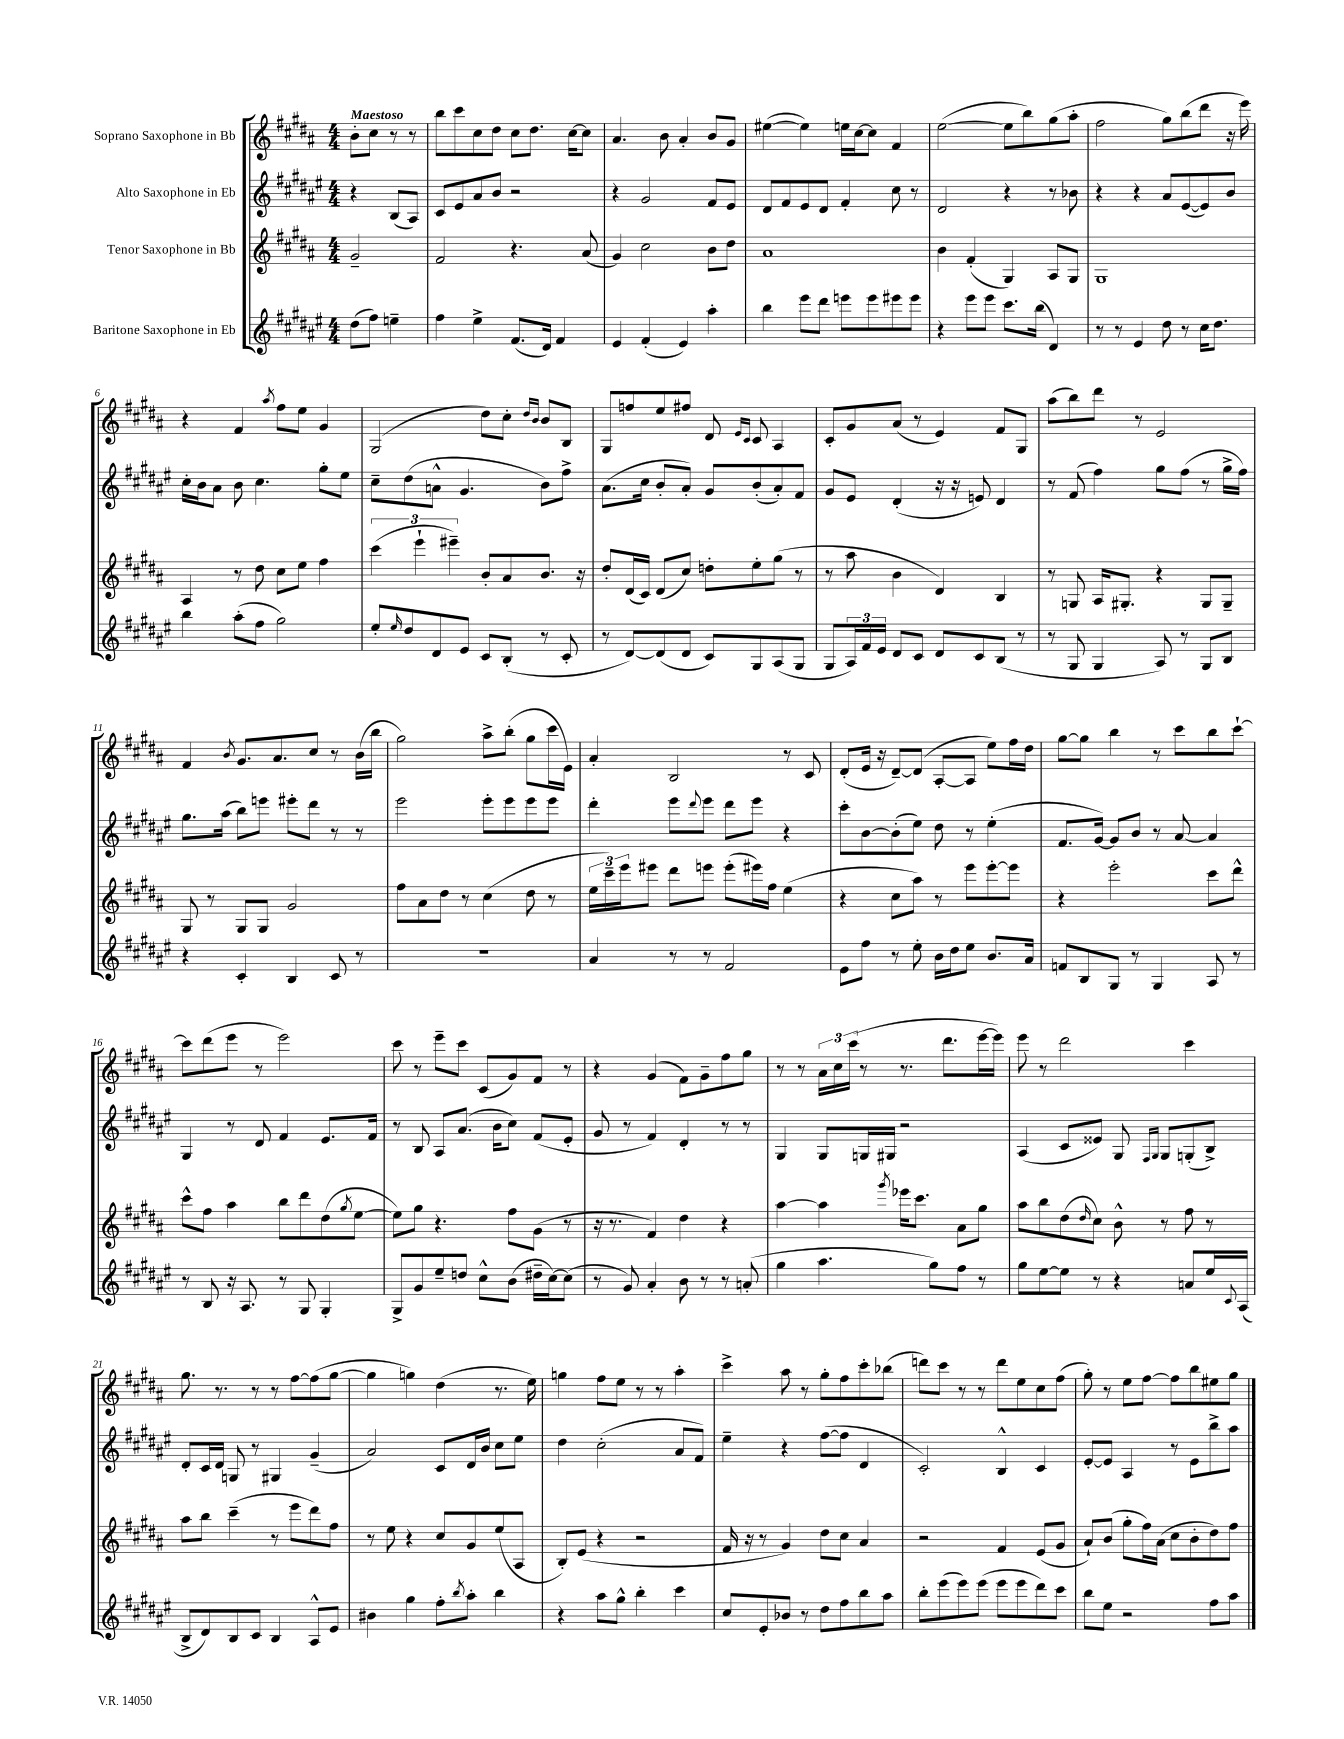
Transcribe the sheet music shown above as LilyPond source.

<<
\new StaffGroup <<
\new Staff = "s0" \with { instrumentName = "Soprano Saxophone in Bb" } {
    \clef treble \key b \major \numericTimeSignature \time 4/4 \partial 2 \tempo "Maestoso"
    b'8-. cis''8 r8 r8 |
    b''8 cis'''8 cis''8 dis''8 cis''8 dis''8. cis''16~ cis''8 |
    ais'4. b'8 ais'4-. b'8 gis'8 |
    eis''4~( eis''4) e''16 cis''16~ cis''8 fis'4 |
    e''2~( e''8 b''8) gis''8( ais''8-. |
    fis''2 gis''8) b''8( dis'''8 r16 e'''16) |
    r4 fis'4 \acciaccatura { ais''8 } fis''8 e''8 gis'4 |
    gis2( dis''8) cis''8-. \grace { dis''16 b'16 } b'8 b8 |
    gis8 f''8 e''8 fis''8 dis'8 \grace { e'16 cis'16 } cis'8 ais4 |
    cis'8-. gis'8 ais'8( r8 e'4) fis'8 gis8 |
    ais''8( b''8) dis'''8 r8 e'2 |
    fis'4 \acciaccatura { b'8 } gis'8. ais'8. cis''8 r8 b'16( b''16 |
    gis''2) ais''8-> b''8-.( gis''8 cis'''16 e'16) |
    ais'4-. b2 r8 cis'8 |
    dis'8-.( e'16 r16 dis'8~--) dis'8( ais8~-. ais8 e''8) fis''16 dis''16 |
    gis''8~ gis''8 b''4 r8 cis'''8 b''8 cis'''8~-! |
    cis'''8 dis'''8( e'''8 r8 e'''2) |
    cis'''8 r8 e'''8-- cis'''8 cis'8( gis'8) fis'8 r8 |
    r4 gis'4( fis'8) gis'8-- fis''8 gis''8 |
    r8 r8 \tuplet 3/2 { ais'16 cis''16 cis'''16( } r8 r8. dis'''8. e'''16~ e'''16) |
    e'''8 r8 dis'''2 cis'''4 |
    gis''8. r8. r8 r8 fis''8~ fis''8( gis''8~ |
    gis''4 g''4) dis''4( r8. e''16) |
    g''4 fis''8 e''8 r8 r8 ais''4-. |
    cis'''4-> ais''8 r8 gis''8-. fis''8 cis'''8-. bes''8( |
    d'''8) cis'''8 r8 r8 d'''8 e''8 cis''8 fis''8( |
    gis''8-.) r8 e''8 fis''8~ fis''8 b''8 eis''8 gis''8 \bar "|." |
}
\new Staff = "s1" \with { instrumentName = "Alto Saxophone in Eb" } {
    \clef treble \key fis \major \numericTimeSignature \time 4/4 \partial 2
    r4 b8( ais8) |
    cis'8 eis'8 ais'8 b'8 r2 |
    r4 gis'2 fis'8 eis'8 |
    dis'8 fis'8 eis'8 dis'8 fis'4-. cis''8 r8 |
    dis'2 r4 r8 bes'8 |
    r4 r4 ais'8 eis'8~( eis'8) b'8 |
    cis''16-. b'16 ais'8 b'8 cis''4. gis''8-. eis''8 |
    cis''8-- dis''8( a'8-^ gis'4. b'8) fis''8-> |
    ais'8.( cis''16 b'8-. ais'8-.) gis'8 b'8-.( ais'8-.) fis'8 |
    gis'8 eis'8 dis'4-.( r16 r16 e'8) dis'4 |
    r8 fis'8( fis''4) gis''8 fis''8( r8 gis''16-> fis''16) |
    gis''8. ais''16( b''8) e'''8 eis'''8-. dis'''8 r8 r8 |
    eis'''2 eis'''8-. eis'''8 eis'''8 eis'''8 |
    dis'''4-. eis'''8 \appoggiatura { dis'''8 } eis'''8 dis'''8 eis'''8 r4 |
    cis'''8-. b'8~ b'8-.( eis''8) dis''8 r8 eis''4-.( |
    fis'8. gis'16~) gis'8 b'8 r8 ais'8~ ais'4 |
    gis4 r8 dis'8 fis'4 eis'8. fis'16 |
    r8 b8 ais8 ais'8.( b'16 cis''8) fis'8( eis'8-. |
    gis'8 r8 fis'4) dis'4-. r8 r8 |
    gis4 gis8 g16 gis16 r2 |
    ais4( cis'8 eisis'8) gis8 \grace { fis16 gis16 } gis8 g8-.( b8->) |
    dis'8-. cis'16 dis'16 g8 r8 gis4 gis'4--( |
    ais'2) cis'8 dis'16 b'16 cis''8 eis''8 |
    dis''4 cis''2-.( ais'8 fis'8) |
    eis''4-- r4 fis''8~( fis''8 dis'4 |
    cis'2-.) b4-^ cis'4 |
    eis'8~-. eis'8 ais4 r8 eis'8 b''8-> ais''8 \bar "|." |
}
\new Staff = "s2" \with { instrumentName = "Tenor Saxophone in Bb" } {
    \clef treble \key b \major \numericTimeSignature \time 4/4 \partial 2
    gis'2-- |
    fis'2 r4. ais'8( |
    gis'4) cis''2 b'8 dis''8 |
    ais'1 |
    b'4 fis'4-.( gis4) ais8 gis8 |
    gis1 |
    ais4 r8 dis''8 cis''8 e''8 fis''4 |
    \tuplet 3/2 { cis'''4( e'''4-! eis'''4--) } b'8-. ais'8 b'8. r16 |
    dis''8-. dis'16( cis'16) dis'8( cis''8) d''8-. e''8-. gis''8( r8 |
    r8 ais''8 b'4 dis'4) b4 |
    r8 g8 ais16 gis8.-. r4 gis8 gis8-- |
    gis8 r8 gis8 gis8 gis'2 |
    fis''8 ais'8 dis''8 r8 cis''4( dis''8 r8 |
    \tuplet 3/2 { e''16 cis'''16--) e'''16 } eis'''8 dis'''8 e'''8 e'''8-.( eis'''16) fis''16 e''4( |
    r4 cis''8 ais''8) r8 e'''8 e'''8~-. e'''8 |
    r4 e'''2-. cis'''8 dis'''8-^ |
    cis'''8-^ fis''8 ais''4 b''8 dis'''8 dis''8( \acciaccatura { gis''8 } e''8~ |
    e''8) gis''8 r4. fis''8 gis'8( r8 |
    r16 r8. fis'4) dis''4 r4 |
    ais''4~ ais''4 \acciaccatura { gis'''8 } ees'''16 cis'''8. ais'8 gis''8 |
    ais''8 b''8 dis''8( \grace { dis''16 } cis''8) b'8-^ r8 fis''8 r8 |
    ais''8 b''8 cis'''4--( r8 e'''8 dis'''8) fis''8 |
    r8 e''8 r4 cis''8 gis'8 e''8( ais8 |
    b8-.) e'8( r4 r2 |
    fis'16 r16 r8 gis'4) dis''8 cis''8 ais'4 |
    r2 fis'4 e'8( gis'8 |
    ais'8-!) b'8( gis''8-. fis''16) ais'16( cis''8 b'8-. dis''8) fis''8 \bar "|." |
}
\new Staff = "s3" \with { instrumentName = "Baritone Saxophone in Eb" } {
    \clef treble \key fis \major \numericTimeSignature \time 4/4 \partial 2
    dis''8( fis''8) e''4-- |
    fis''4 eis''4-> fis'8.( dis'16) fis'4 |
    eis'4 fis'4-.( eis'4) ais''4-. |
    b''4 eis'''8 dis'''8 e'''8 e'''8 eis'''8 eis'''8 |
    r4 eis'''8 eis'''8 cis'''8. b''16( dis'4) |
    r8 r8 eis'4 dis''8 r8 cis''16 dis''8. |
    b''4 ais''8-.( fis''8 gis''2) |
    eis''8-. \grace { eis''16 } dis''8 dis'8 eis'8 cis'8 b8-.( r8 cis'8-. |
    r8 dis'8~) dis'8( dis'8 cis'8) gis8 ais8( gis8 |
    gis8 \tuplet 3/2 { ais16) fis'16 eis'16 } dis'8 cis'8 dis'8 cis'8 b8( r8 |
    r8 gis8 gis4 ais8) r8 gis8 b8 |
    r4 cis'4-. b4 cis'8 r8 |
    r1 |
    ais'4 r8 r8 fis'2 |
    eis'8 fis''8 r8 eis''8-. b'16 dis''16 eis''8 b'8. ais'16 |
    f'8 b8 gis8 r8 gis4 ais8 r8 |
    r8 b8 r16 ais8. r8 gis8 gis4-. |
    gis8-> gis'8 eis''8-- d''8 cis''8-^ b'8( dis''16-- cis''16~) cis''8( |
    r8 gis'8) ais'4-. b'8 r8 r8 a'8-.( |
    gis''4 ais''4. gis''8) fis''8 r8 |
    gis''8 eis''8~ eis''8 r8 r4 a'8 eis''16 \appoggiatura { cis'8 } ais16( |
    b8-> dis'8) b8 cis'8 b4 ais8-^ eis'8 |
    bis'4 gis''4 fis''8-. \acciaccatura { b''8 } ais''8-. b''4 |
    r4 ais''8 gis''8-^ b''4-. cis'''4 |
    cis''8 eis'8-. bes'8 r8 dis''8 fis''8 b''8 ais''8 |
    b''8-. eis'''8( eis'''8) eis'''8( eis'''8 eis'''8 dis'''8) cis'''8 |
    b''8 eis''8 r2 fis''8 ais''8 \bar "|." |
}
>>
>>
